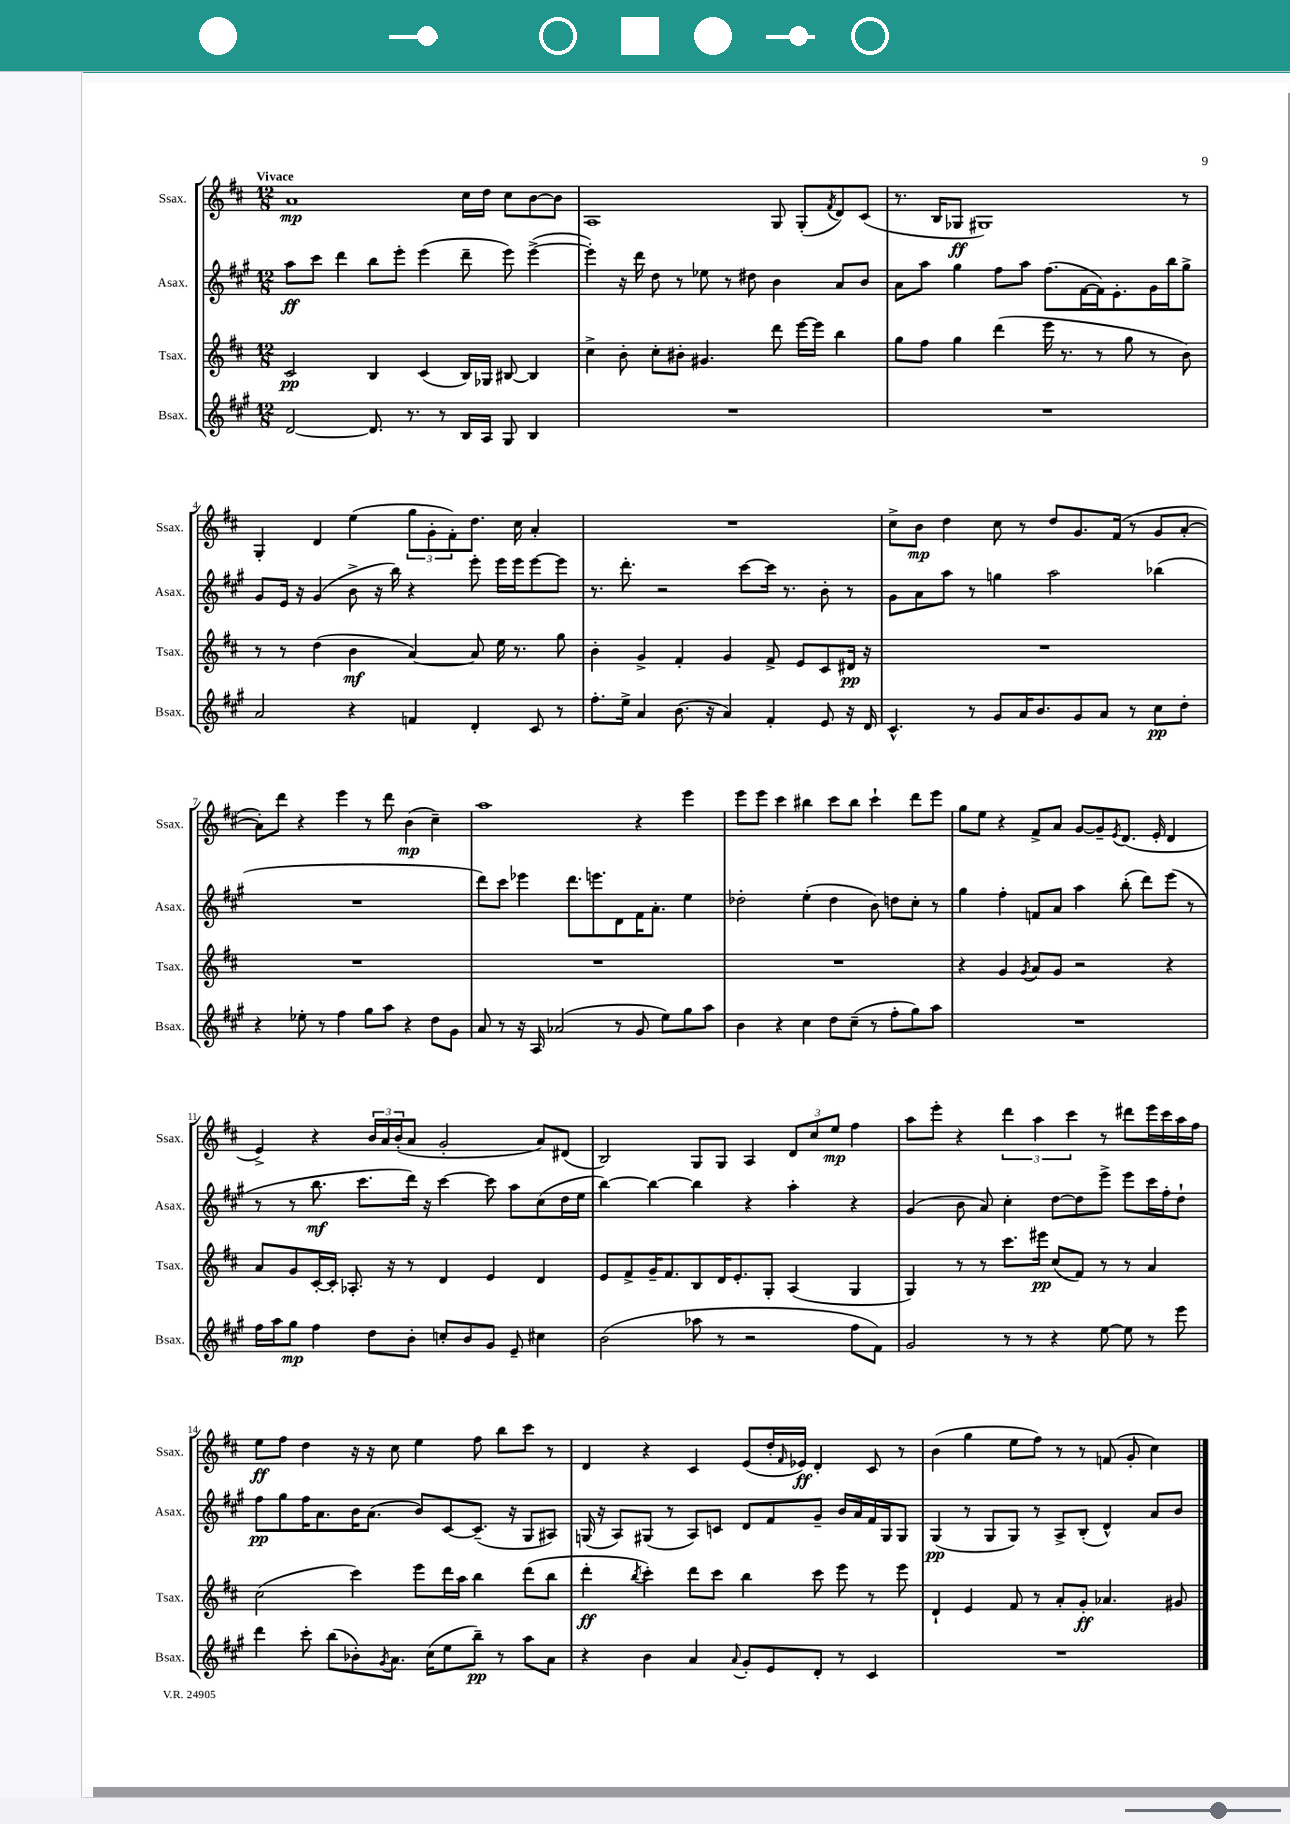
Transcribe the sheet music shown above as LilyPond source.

<<
\new StaffGroup <<
\new Staff = "s0" \with { instrumentName = "Ssax." shortInstrumentName = "Ssax." } {
    \clef treble \key d \major \numericTimeSignature \time 12/8 \tempo "Vivace"
    a'1\mp cis''16 d''16 cis''8 b'8~ b'8 |
    a1 g8 g8-.( \acciaccatura { fis'8 } d'8) cis'8( |
    r8. b16 ges8\ff gis1) r8 |
    g4-. d'4 e''4( \tuplet 3/2 { g''8 g'8-. fis'8-.) } d''8. cis''16 a'4-. |
    R1. |
    cis''8-> b'8\mp d''4 cis''8 r8 d''8 g'8. fis'16( r8 g'8 a'8~-. |
    a'8-.) d'''8 r4 e'''4 r8 d'''8 b'4\mp( cis''4--) |
    a''1 r4 e'''4 |
    e'''8 e'''8 cis'''4 bis''4 cis'''8 bis''8 cis'''4-! d'''8 e'''8 |
    g''8 e''8 r4 fis'8-> a'8 g'8~ g'8-- \acciaccatura { e'8 } d'8.( e'16-. d'4 |
    e'4->) r4 \tuplet 3/2 { b'16 a'16 b'16-.( } a'8 g'2-. a'8) dis'8( |
    b2) g8 g8 a4 \tuplet 3/2 { d'8 cis''8 e''8\mp } fis''4 |
    a''8 e'''8-. r4 \tuplet 3/2 { d'''4 a''4 cis'''4 } r8 dis'''8 e'''16 cis'''16 a''16 fis''16 |
    e''8\ff fis''8 d''4 r16 r16 cis''8 e''4 fis''8 b''8 cis'''8 r8 |
    d'4 r4 cis'4 e'8( d''16-. \grace { fis'16 } ees'16\ff) d'4-. cis'8 r8 |
    b'4( g''4 e''8 fis''8) r8 r8 f'8( g'8-. cis''4) \bar "|." |
}
\new Staff = "s1" \with { instrumentName = "Asax." shortInstrumentName = "Asax." } {
    \clef treble \key a \major \numericTimeSignature \time 12/8
    a''8\ff cis'''8 d'''4 b''8 e'''8-. e'''4( d'''8-- e'''8) e'''4~->( |
    e'''4-.) r16 d'''16 d''8 r8 ees''8 r8 dis''8 b'4 a'8 b'8 |
    a'8 a''8 gis''4 fis''8 a''8 fis''8.( fis'16~ fis'16) e'8.-. gis'16 b''16 gis''8-> |
    gis'8 e'16 r16 gis'4( b'8-> r16 b''16) r4 e'''8-. e'''16 e'''16 e'''8~ e'''8 |
    r8. d'''8.-. r2 cis'''8~ cis'''16 r8. b'8-. r8 |
    gis'8 a'8 a''8 r8 g''4 a''2 bes''4( |
    R1. |
    d'''8) cis'''8 ees'''4 d'''8. e'''8. d'8 fis'16 a'8.-. e''4 |
    des''2-. e''4-.( des''4 b'8) d''8 cis''8-. r8 |
    gis''4 fis''4-. f'8 a'8 a''4 b''8-.( d'''8) e'''8( r8 |
    r8 r8 b''8.\mf cis'''8. d'''16) r16 cis'''4~ cis'''8 a''8 cis''8( d''16 e''16 |
    b''4~) b''4~ b''4 r4 a''4-. r4 |
    gis'4( b'8 a'8) cis''4-. d''8~ d''8 e'''8-> e'''8 cis'''16 fis''16-. d''8-! |
    fis''8\pp gis''8 fis''16 a'8. b'16 a'8.( b'8) cis'8~ cis'8.--( r16 gis8 ais8) |
    g16( r16 a8) gis8( r8 a8) c'8 d'8 fis'8 gis'8-- b'16 a'16 fis'16 gis16 gis8 |
    gis4\pp( r8 gis8 gis8) r8 a8-> b8-.( d'4-^) a'8 b'8 \bar "|." |
}
\new Staff = "s2" \with { instrumentName = "Tsax." shortInstrumentName = "Tsax." } {
    \clef treble \key d \major \numericTimeSignature \time 12/8
    cis'2\pp b4 cis'4( b16) ges16 bis8~ bis4 |
    cis''4-> b'8-. cis''8-. bis'8-. gis'4. d'''8 e'''16~ e'''16 b''4 |
    g''8 fis''8 g''4 d'''4( e'''16 r8. r8 g''8 r8 b'8) |
    r8 r8 d''4( b'4\mf a'4~) a'8 e''16 r8. g''8 |
    b'4-. g'4-> fis'4-. g'4 fis'8-> e'8 cis'8 dis'16\pp r16 |
    R1. |
    R1. |
    R1. |
    R1. |
    r4 g'4 \acciaccatura { g'8 } a'8 g'8 r2 r4 |
    a'8 g'8 cis'16~-. cis'16-. aes8.-. r16 r8 d'4 e'4 d'4 |
    e'8 fis'8-> g'16-- fis'8. b8 d'16 e'8.-. g8-. a4( g4 |
    g4) r8 r8 cis'''8. eis'''16\pp cis''8( fis'8) r8 r8 a'4 |
    cis''2( cis'''4) e'''8 d'''16 a''16 b''4 d'''8( b''8 |
    d'''4-.\ff \acciaccatura { b''8 } cis'''4-.) d'''8 cis'''8 b''4 cis'''8 e'''8 r8 e'''8 |
    d'4-! e'4 fis'8 r8 a'8-. g'8-.\ff aes'4. gis'8 \bar "|." |
}
\new Staff = "s3" \with { instrumentName = "Bsax." shortInstrumentName = "Bsax." } {
    \clef treble \key a \major \numericTimeSignature \time 12/8
    d'2~ d'8. r8. r8 b16 a16 gis8 b4 |
    R1. |
    R1. |
    a'2 r4 f'4 d'4-. cis'8 r8 |
    fis''8.-. e''16-> a'4 b'8.( r16 a'4) fis'4-. e'8 r16 d'16 |
    cis'4.-^ r8 gis'8 a'16 b'8. gis'8 a'8 r8 cis''8\pp d''8-. |
    r4 ees''8-. r8 fis''4 gis''8 a''8 r4 d''8 gis'8 |
    a'8 r8 r16 a16 aes'2( r8 gis'8 e''8) gis''8 a''8 |
    b'4 r4 cis''4 d''8 cis''8--( r8 fis''8-. gis''8) a''8 |
    R1. |
    fis''16 a''16 gis''8\mp fis''4 d''8 b'8-. c''8-. b'8 gis'8 e'8-- cis''4 |
    b'2( aes''8 r8 r2 fis''8 fis'8) |
    gis'2 r8 r8 r4 e''8~ e''8 r8 e'''8 |
    d'''4 cis'''8-. b''8( bes'8-.) \acciaccatura { gis'8 } a'8. cis''16( e''8 b''8--\pp) r8 a''8 a'8 |
    r4 b'4 a'4 \appoggiatura { a'8 } gis'8-. e'8 d'8-. r8 cis'4 |
    R1. \bar "|." |
}
>>
>>
